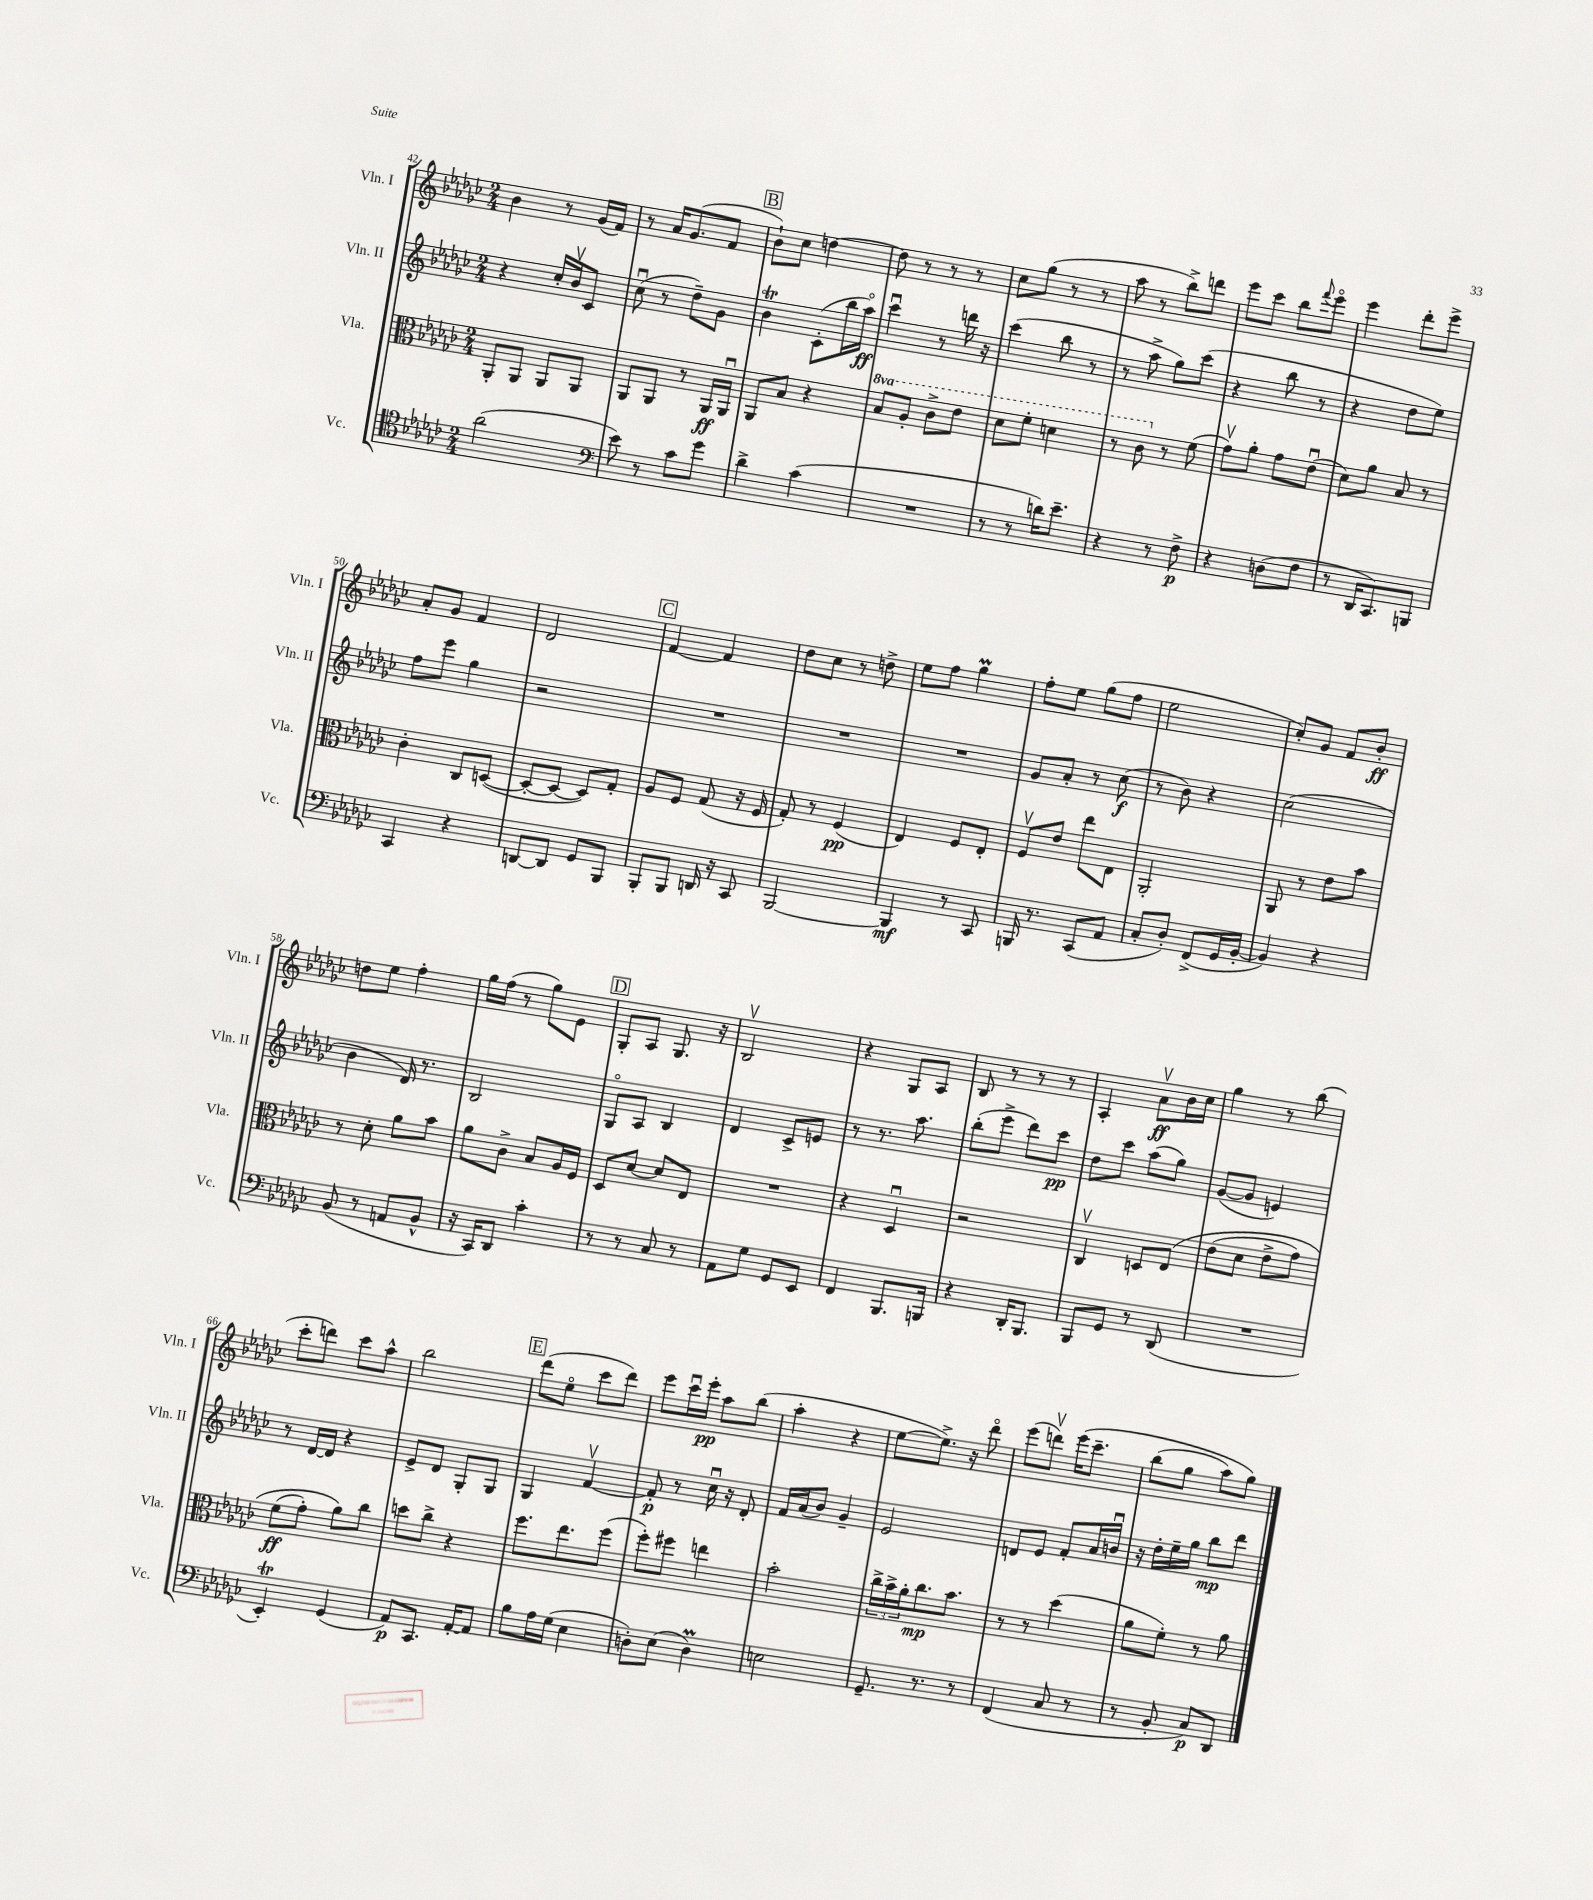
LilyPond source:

<<
\new StaffGroup <<
\new Staff = "s0" \with { instrumentName = "Vln. I" shortInstrumentName = "Vln. I" } {
    \clef treble \key ges \major \numericTimeSignature \time 2/4
    bes'4 r8 ges'16( f'16) |
    r8 aes'16 ges'8.( f'8 |
    \mark \markup { \box "B" } bes'8-!) ces''8 d''4~ |
    d''8 r8 r8 r8 |
    ces''8 ges''8( r8 r8 |
    aes''8 r8 bes''8->) d'''8 |
    ees'''8 ces'''8 bes''8 \appoggiatura { f'''8 } ees'''8\flageolet |
    ees'''4 des'''8-. ees'''8-> |
    aes'8-. ges'8 f'4 |
    des'2 |
    \mark \markup { \box "C" } f'4~ f'4 |
    des''8 ces''8 r8 d''8-> |
    ees''8 f''8 ges''4\prall |
    f''8-. ees''8 ges''8( f''8 |
    ees''2 |
    ces''8-.) ges'8 f'8 bes'8-.\ff |
    d''8 ees''8 f''4-. |
    ges''16 f''16( r8 ges''8) ees'8 |
    \mark \markup { \box "D" } ges8-. aes8 ges8. r16 |
    bes2\upbow |
    r4 ges8 aes8 |
    bes8 r8 r8 r8 |
    aes4-. aes'8\upbow\ff bes'16 ces''16 |
    ges''4 r8 bes''8( |
    ces'''8-. d'''8) ces'''8 aes''8-^ |
    bes''2 |
    \mark \markup { \box "E" } des'''8( ees''8\flageolet ces'''8 des'''8) |
    ees'''8 ces'''16\downbow ees'''16-.\pp aes''8 bes''8( |
    aes''4-. r4 |
    ees''8~ ees''8.->) r16 des'''8\flageolet |
    ees'''8( d'''8\upbow) ees'''16\( ces'''8.-- |
    bes''8( ges''8 aes''8) ges''8\) \bar "|." |
}
\new Staff = "s1" \with { instrumentName = "Vln. II" shortInstrumentName = "Vln. II" } {
    \clef treble \key ges \major \numericTimeSignature \time 2/4
    r4 ces''16-. bes'16\upbow ces'8 |
    ces''8\downbow( r8 des''8--) ges'8 |
    \mark \markup { \box "B" } bes'4\trill ces'8-.( bes''16 aes''16\flageolet\ff) |
    ces'''4\downbow r8 d'''16 r16 |
    ces'''4( bes''8 r8 |
    r8 aes''8-> ges''8) ces'''8( |
    r4 bes''8 r8 |
    r4 des''8 ees''8) |
    f''8 ees'''8 ges''4 |
    r2 |
    \mark \markup { \box "C" } R2 |
    R2 |
    R2 |
    ges'8 aes'8-. r8 ces''8\f( |
    r8 bes'8) r4 |
    ces''2( |
    bes'4 des'16) r8. |
    bes2 |
    \mark \markup { \box "D" } ges8\flageolet aes8 bes4 |
    des'4 ces'8-> e'8 |
    r8 r8. aes''8. |
    bes''8-.( ees'''8-> des'''8) ces'''8\pp |
    des''8 ces'''8 aes''8( ges''8) |
    ges'8~( ges'8 e'4) |
    r8 des'16~ des'16 r4 |
    ees'8-> des'8 ges8-. ges8 |
    \mark \markup { \box "E" } ges4 f'4~\upbow |
    f'8-.\p r8 ces''16\downbow r16 des'8-. |
    f'16 aes'16( bes'8) ges'4-- |
    ees'2 |
    d'8 ees'8 f'8-. aes'16 b'16\downbow |
    r16 des''16-. ees''16-- ges''16 bes''8\mp des'''8 \bar "|." |
}
\new Staff = "s2" \with { instrumentName = "Vla." shortInstrumentName = "Vla." } {
    \clef alto \key ges \major \numericTimeSignature \time 2/4 \set Staff.ottavationMarkups = #ottavation-simple-ordinals
    aes,8-. aes,8 aes,8 aes,8 |
    aes,8 aes,8 r8 aes,16\ff aes,16\downbow |
    \mark \markup { \box "B" } aes,8 bes8 r4 |
    \ottava #1 bes'8 aes'8-. ces''8-> ees''8 |
    des''8 f''8-. d''4 |
    r8 ces''8 \ottava #0 r8 f'8( |
    ges'8\upbow) aes'8-. ges'8 ees'8\downbow( |
    des'8) aes'8 bes8 r8 |
    ces'4-. ces8 d8~( |
    d8~-. d8~ d8) ges8-. |
    \mark \markup { \box "C" } aes8 f8 ges8( r16 f16 |
    ges8-.) r8 f4\pp( |
    ees4) f8 ees8-. |
    f8\upbow ees'8 ees''8 ees8 |
    aes,2-. |
    aes,8 r8 ees'8 bes'8 |
    r8 des'8-. aes'8 bes'8 |
    aes'8 ces'8-> bes8 aes16 f16 |
    \mark \markup { \box "D" } des8 des'8~ des'8 ees8 |
    R2 |
    r4 des4\downbow |
    r2 |
    ces4\upbow d8 ees8\( |
    ees'8( des'8 ees'8-> ges'8) |
    f'8\ff( ges'8-.) aes'8\) ces''8 |
    d''8 ces''8-> r4 |
    \mark \markup { \box "E" } f''8. ees''8. f''8( |
    f''8-.) fis''8 e''4 |
    bes'2-. |
    \tuplet 3/2 { ces''16-> bes'16-> aes'16-. } ces''8.\mp bes'8. |
    r8 r8 des''4( |
    aes'8 f'8-.) r8 aes'8 \bar "|." |
}
\new Staff = "s3" \with { instrumentName = "Vc." shortInstrumentName = "Vc." } {
    \clef tenor \key ges \major \numericTimeSignature \time 2/4
    aes'2( |
    \clef bass ees'8) r8 ces'8 ges'8 |
    \mark \markup { \box "B" } des'4-> ces'4( |
    R2 |
    r8 r8 d'16) ees'8.-- |
    r4 r8 f8->\p |
    r4 d8( f8 |
    r8 des,16 ces,8.) b,,8 |
    ces,4 r4 |
    d,8~ d,8 ges,8 bes,,8 |
    \mark \markup { \box "C" } bes,,8-. bes,,8 d,16 r16 ces,8 |
    bes,,2~ |
    bes,,4\mf r8 ces,8 |
    b,,16 r8. ces,8( aes,8 |
    ces8-. des8-.) f,8->( ges,16 bes,16~-. |
    bes,4) r4 |
    bes,8( r8 a,8 bes,8-^ |
    r16 ces,16) des,8 ces'4-. |
    \mark \markup { \box "D" } r8 r8 ces8 r8 |
    aes,8 ges8 ges,8 ees,8 |
    f,4 bes,,8. b,,16 |
    r4 des,16-. bes,,8. |
    bes,,8 ges,8 r8 des,8( |
    R2 |
    ees,4-.\trill) ges,4( |
    aes,8\p) ces,8. aes,16~-. aes,8 |
    \mark \markup { \box "E" } bes8 aes16 ges16( ees4 |
    d8-.) ees8( d4\prall) |
    e2 |
    ges,8.-- r8. r8 |
    f,4( ces8 r8 |
    r8 bes,8-. ces8\p) des,8 \bar "|." |
}
>>
>>
\layout { \context { \Score currentBarNumber = #42 } }
